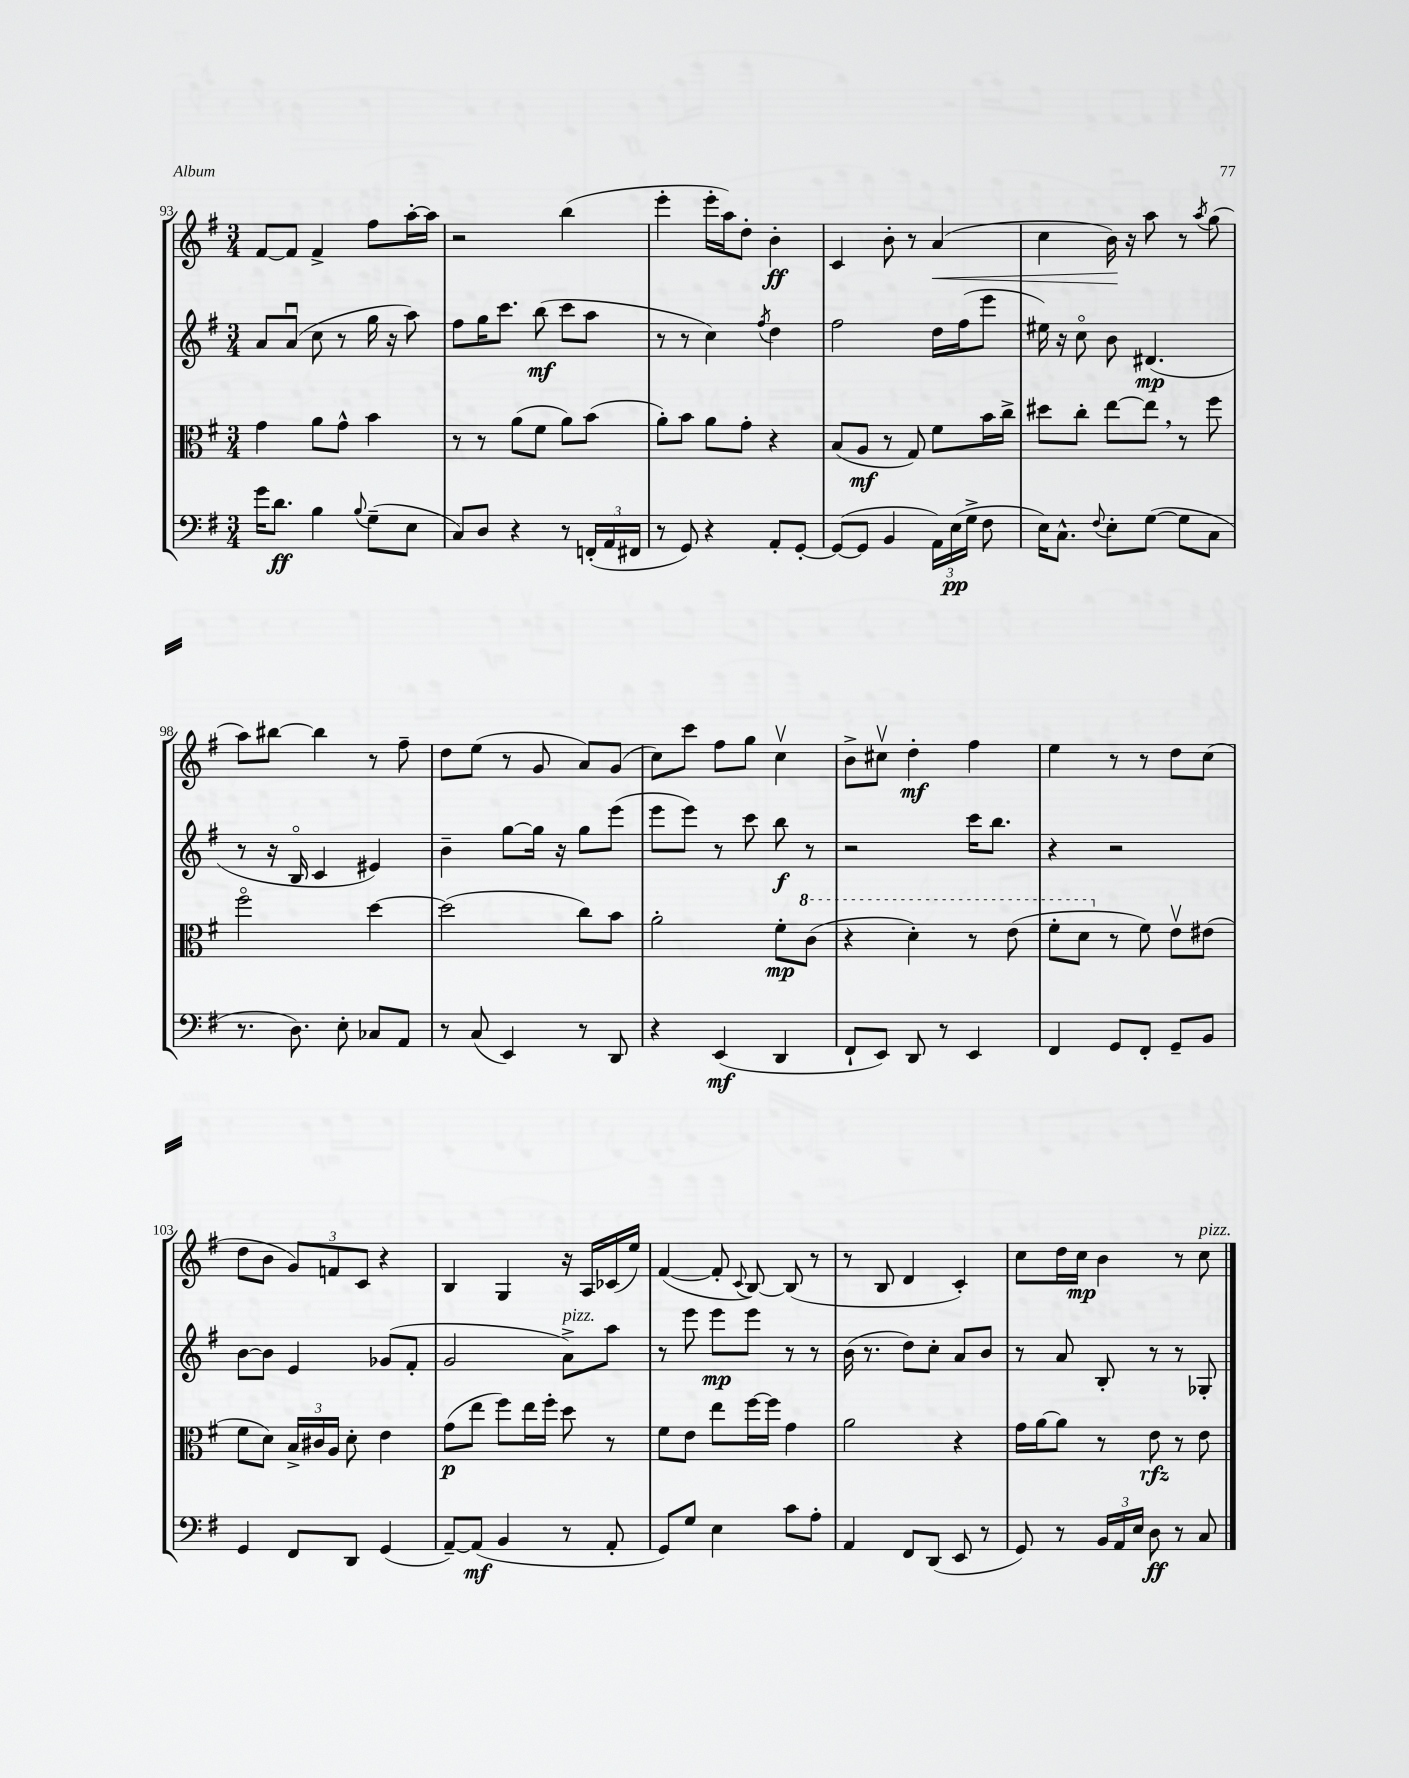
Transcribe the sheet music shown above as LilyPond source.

<<
\new StaffGroup <<
\new Staff = "s0" {
    \clef treble \key g \major \numericTimeSignature \time 3/4
    \autoBeamOff fis'8[~ fis'8] fis'4-> fis''8[ a''16~-. a''16] |
    r2 b''4( |
    e'''4-. e'''16[-. a''16) d''8]-. b'4-.\ff |
    c'4 b'8-. r8 a'4\<( |
    c''4 b'16\!) r16 a''8 r8 \acciaccatura { a''8 } g''8( |
    a''8[) bis''8]~ bis''4 r8 fis''8-- |
    d''8[ e''8]( r8 g'8 a'8[) g'8]( |
    c''8[) c'''8] fis''8[ g''8] c''4\upbow |
    b'8[-> cis''8]\upbow d''4-.\mf fis''4 |
    e''4 r8 r8 d''8[ c''8]( |
    d''8[ b'8] \tuplet 3/2 { g'8[) f'8 c'8] } r4 |
    b4 g4 r16 a16[ ces'16( e''16]) |
    fis'4~( fis'8-. \appoggiatura { c'8 } b8~) b8( r8 |
    r8 b8 d'4 c'4-.) |
    c''8[ d''16 c''16]\mp b'4 r8 c''8^\markup { \italic "pizz." } \bar "|." |
}
\new Staff = "s1" {
    \clef treble \key g \major \numericTimeSignature \time 3/4
    \autoBeamOff a'8[ a'8]\downbow( c''8 r8 g''16 r16 a''8) |
    fis''8[ g''16 c'''8.] b''8\mf( c'''8[ a''8] |
    r8 r8 c''4) \acciaccatura { fis''8 } d''4 |
    fis''2 d''16[ fis''16( e'''8] |
    eis''16) r16 c''8\flageolet b'8 dis'4.\mp( |
    r8 r16 b16\flageolet c'4 eis'4) |
    b'4-- g''8[~ g''16] r16 g''8[ e'''8]( |
    e'''8[ e'''8]) r8 c'''8 b''8\f r8 |
    r2 c'''16[ b''8.] |
    r4 r2 |
    b'8[~ b'8] e'4 ges'8[( fis'8]-. |
    g'2 a'8[->^\markup { \italic "pizz." }) a''8] |
    r8 e'''8 e'''8[\mp e'''8] r8 r8 |
    b'16( r8. d''8[) c''8]-. a'8[ b'8] |
    r8 a'8 b8-. r8 r8 ges8-. \bar "|." |
}
\new Staff = "s2" {
    \clef alto \key g \major \numericTimeSignature \time 3/4
    \autoBeamOff g'4 a'8[ g'8]-^ b'4 |
    r8 r8 a'8[( fis'8] a'8[) b'8]( |
    a'8[-.) b'8] a'8[ g'8]-. r4 |
    b8[( a8]\mf r8 g8) fis'8[ b'16 c''16]-> |
    dis''8[ c''8]-. e''8[~ e''8] \breathe r8 fis''8 |
    fis''2\flageolet d''4~ |
    d''2( c''8[) b'8] |
    a'2-. fis'8[-.\mp \ottava #1 c''8]( |
    r4 d''4-.) r8 e''8( |
    fis''8[-. d''8] \ottava #0 r8 fis'8) e'8[\upbow eis'8]( |
    fis'8[ d'8]) \tuplet 3/2 { b16[-> cis'16 a16] } d'8-. e'4 |
    g'8[\p( e''8] fis''8[) e''16 fis''16]-. d''8 r8 |
    fis'8[ e'8] e''8[ fis''16~ fis''16] g'4 |
    a'2 r4 |
    g'16[ a'16~ a'8] r8 e'8\rfz r8 e'8 \bar "|." |
}
\new Staff = "s3" {
    \clef bass \key g \major \numericTimeSignature \time 3/4
    \autoBeamOff g'16[ d'8.]\ff b4 \appoggiatura { b8 } g8[--( e8] |
    c8[) d8] r4 r8 \tuplet 3/2 { f,16[-.( a,16 fis,16] } |
    r8 g,8) r4 a,8[-. g,8]~-. |
    g,8[~( g,8] b,4 \tuplet 3/2 { a,16[) e16\pp( g16]-> } fis8 |
    e16[) c8.]-^ \appoggiatura { fis8 } e8[-. g8]~( g8[ c8] |
    r8. d8.) e8-. ces8[ a,8] |
    r8 c8( e,4) r8 d,8 |
    r4 e,4\mf( d,4 |
    fis,8[-! e,8]) d,8 r8 e,4 |
    fis,4 g,8[ fis,8]-. g,8[-- b,8] |
    g,4 fis,8[ d,8] g,4( |
    a,8[~--) a,8]\mf( b,4 r8 a,8-. |
    g,8[) g8] e4 c'8[ a8]-. |
    a,4 fis,8[ d,8]( e,8 r8 |
    g,8) r8 \tuplet 3/2 { b,16[ a,16 e16] } d8\ff r8 c8 \bar "|." |
}
>>
>>
\layout { \context { \Score currentBarNumber = #93 } }
